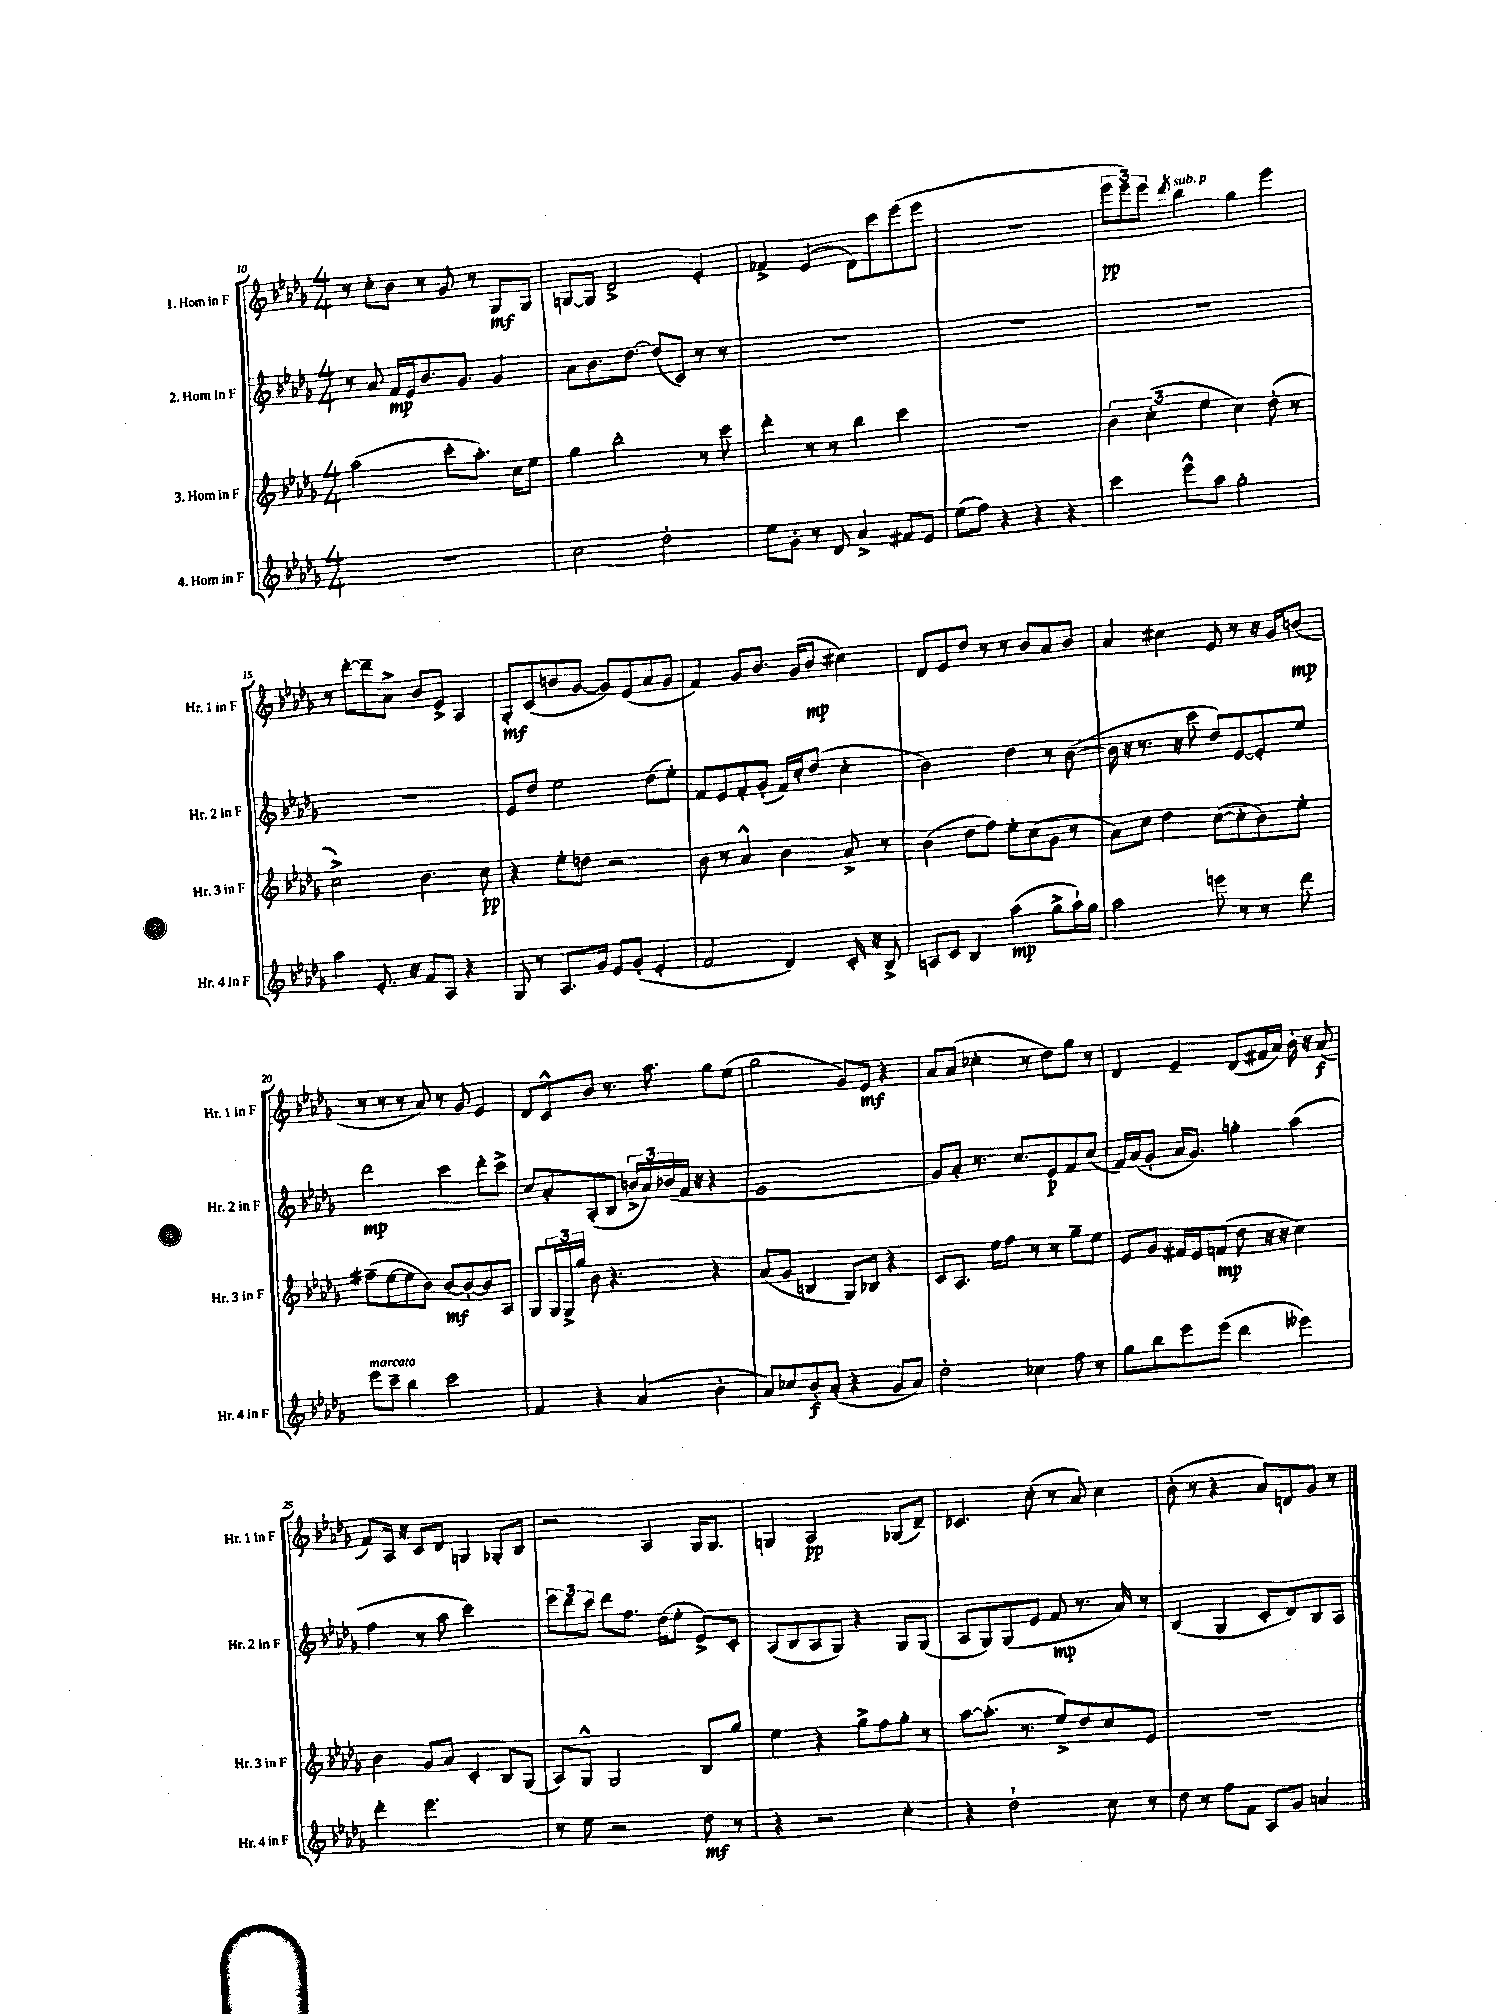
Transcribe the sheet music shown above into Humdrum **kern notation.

**kern	**kern	**kern	**kern
*staff4	*staff3	*staff2	*staff1
*clefG2	*clefG2	*clefG2	*clefG2
*k[b-e-a-d-g-]	*k[b-e-a-d-g-]	*k[b-e-a-d-g-]	*k[b-e-a-d-g-]
*M4/4	*M4/4	*M4/4	*M4/4
1r	(2aa-\	8r	8r
.	.	8a-/	8cc'\L
.	.	16f/LL	8b-\J
.	.	16e-/J	.
.	.	8.b-/	8r
.	8ccc'\L	.	8g-/
.	.	8.g-/J	.
.	8.aa-'\J)	.	8r
.	.	4g-/	8G-/L
.	16cc\LK	.	.
.	8ee-\J	.	8G-/J
=	=	=	=
2cc\	4gg-\	8a-\L	[8G/L
.	.	8.b-\	8G/]J
.	2bb-'\	.	2d-^/
.	.	[8.dd-\J	.
2dd-'\	.	(8dd-/]L	.
.	.	8c/J)	.
.	8r	8r	4e-'/
.	8ccc\	8r	.
=	=	=	=
8ee-\L	4ddd-'\	1r	4f-^/
8g-'\J	.	.	.
8r	8r	.	(4e-/
8d-/	8r	.	.
4a-^/	4bb-\	.	8d-\L)
.	.	.	8ccc\
8f#/L	4ccc\	.	(8eee-\
8e-/J	.	.	8eee-\J
=	=	=	=
(8ee-\L	1r	1r	1r
8ff\J)	.	.	.
4r	.	.	.
4r	.	.	.
4r	.	.	.
=	=	=	=
4ccc\	6b-\	1r	12eee-\L
.	.	.	12eee-\)
.	(6cc'\	.	12eee-\J
.	.	.	8qddd-/
8eee-^^\L	.	.	4bb-\
.	6ee-\	.	.
8aa-\J	.	.	.
2gg-'\	4cc\)	.	4gg-\
.	(8dd-'\	.	4eee-\
.	8r	.	.
=	=	=	=
4aa-\	2cc^\)	1r	8r
.	.	.	[8ddd-'\L
8.e-'/	.	.	8ddd-~\]
.	.	.	8a-^\J
16r	.	.	.
8f/L	4.b-\	.	8b-/L
8A-/J	.	.	8e-^/J
4r	.	.	4A-/
.	8cc\	.	.
=	=	=	=
8G-/	4r	8e-/L	8G-'/L
8r	.	8dd-/J	(8c/
8.A-/L	8ee-'\L	2ee-\	8b/
.	8dd\J	.	[8g-/J
16g-/Jk	.	.	.
8e-/L	2r	.	8g-/]L)
(8g-'/J	.	.	(8e-/
4e-'/	.	(8dd-\L	8a-/
.	.	8ee-'\J)	8g-/J
=	=	=	=
2f/	8b-\	8f/L	4f/)
.	8r	8e-/	.
.	4a-^^/	8f'/	8g-/L
.	.	(8g-'/J	8.b-/J
4d-/)	4b-\	16f/LL)	.
.	.	16cc'/J	(16g-/LK
.	.	(8dd-/J	8b-/J
16c'/	8a-^/	4cc'\	4cc#\)
16r	.	.	.
8B-^/	8r	.	.
=	=	=	=
8A/L	(4b-\	2b-\)	8d-/L
8c/J	.	.	8e-/
4B-/	8dd-\L	.	8dd-/J
.	8ff\J)	.	8r
(4aa-\	8ee-'\L	4dd-\	8r
.	(8cc\	.	8b-/L
8gg-^\L	8g-\J	8r	8a-/
16aa-`\L)	8r	([8b-\	8b-/J
16gg-\JJ	.	.	.
=	=	=	=
2aa-\	8a-\L)	16b-\]	4a-/
.	.	16r	.
.	8cc\J	8.r	.
.	4dd-\	.	4cc#\
.	.	16r	.
.	.	8ccc\	.
8eee\	([8cc\L	8dd-/L)	8e-/
8r	8cc'\]	[8e-/	8r
8r	8b-\)	8e-'/]	16r
.	.	.	16g-/LK
8ddd-\	8ee-'\J	8ee-/J	(8b/J
=	=	=	=
8eee-\L	(8ff#~\L	2ddd-\	8r
8ccc~\J	[8ee-\	.	8r
4bb-\	8ee-\]	.	8r
.	8b-\J)	.	8a-/)
2ccc\	[8b-/L	4ccc\	8r
.	8b-'/_	.	8g-/
.	8b-/]	8ddd-'\L	4e-/
.	8A-/J	8ccc^\J	.
=	=	=	=
4f/	8G-/L	8cc/L	8d-/L
.	24G-/L	8a-'/	8c^^/
.	24G-^/	.	.
.	24gg-/JJ	.	.
4r	8b-\	(8A-'/	8b-/J
.	4.r	8B-/J	8.r
(4a-/	.	24b^/LL	.
.	.	24a-/)	.
.	.	.	8.aa-\
.	.	(24b-/	.
.	.	16f/JJ	.
.	.	16r	.
4b-'\	4r	4r	8gg-\L
.	.	.	(8ee-\J
=	=	=	=
8a-/L)	(8a-/L	1e-	2gg-\
8cc-/	8g-/J	.	.
8b-'/	4B/	.	.
(8a-'/J	.	.	.
4r	8G-/L)	.	8g-/L)
.	8B-/J	.	8e-/J
8g-/L	4r	.	4r
8a-/J)	.	.	.
=	=	=	=
2dd-'\	8c/L	8g-/L)	8a-/L
.	8.A-/J	8a-'/J	(8a-/J
.	.	8.r	4cc-'\
.	16ee-\LK	.	.
.	8ff\J	.	.
.	.	8.cc/L	.
4cc-\	8r	.	8r
.	8r	8e-/	8dd-\L)
8ff\	8gg-~\L	8f/	8gg-\J
8r	8ee-\J	(8cc/J	8r
=	=	=	=
8gg-\L	8e-/L	16f/LL)	4d-/
.	.	(16a-/J	.
8bb-\	8g-/J	8g-'/J	.
8eee-\	16f#/LL	16a-/LK	4e-~/
.	16e-/J	8.g-/J)	.
(8eee-\J	(8f/J	.	.
4ddd-\	8dd-\	4gg'\	(8d-/L
.	16r	.	16f#/L
.	16r	.	16a-/JJ)
4eee--\)	4cc\)	(4aa-\	16b-'\
.	.	.	16r
.	.	.	(8a-/
=	=	=	=
4ddd-'\	4b-\	4ff\	8f/L)
.	.	.	16A-/Jk
.	.	.	16r
2.eee-\	8g-/L	8r	8c/L
.	8a-/J	8aa-\	8d-/J
.	4c'/	2ccc\)	4G/
.	8B-/L	.	8G-'/L
.	(8G-/J	.	8B-/J
=	=	=	=
8r	8A-/L)	12eee-\L	2r
.	.	12ddd-\	.
8ee-\	8G-^^/J	.	.
.	.	12ccc\J	.
2r	2G-/	8ddd-\L	.
.	.	8.ff\J	.
.	.	.	4A-/
.	.	(16dd-\LK	.
.	.	8ee-'\J	.
8dd-\	8B-/L	8e-^/L)	16G-/LK
.	.	.	8.G-/J
8r	8gg-/J	8c'/J	.
=	=	=	=
4r	4ee-\	(8A-/L	4G/
.	.	8B-/	.
2r	4r	8A-/	2A-/
.	.	8G-/J)	.
.	8gg-^\L	4r	.
.	8ff\	.	.
4cc'\	8gg-'\J	8G-/L	(8G-/L
.	8r	(8G-/J	8d-~/J)
=	=	=	=
4r	[8aa-\L	8A-/L	4.c-/
.	(8.aa-'\]J	8G-/)	.
2dd-`\	.	(8G-/	.
.	8.r	.	.
.	.	8e-/J	(8cc'\
.	8ee-^/L)	8f/	8r
.	8dd-/	8.r	8a-/)
8cc\	8cc/	.	4cc\
.	.	16a-/)	.
8r	8e-/J	8r	.
=	=	=	=
8dd-\	1r	(4B-/	(8b-'\
8r	.	.	8r
8ff\L	.	4G-/	4r
8f\J	.	.	.
8A-/L	.	8c'/L	8a-/L)
8g-/J	.	8d-/)	8d/
4a/	.	8B-/	8g-/J
.	.	8A-/J	8r
==	==	==	==
*-	*-	*-	*-
